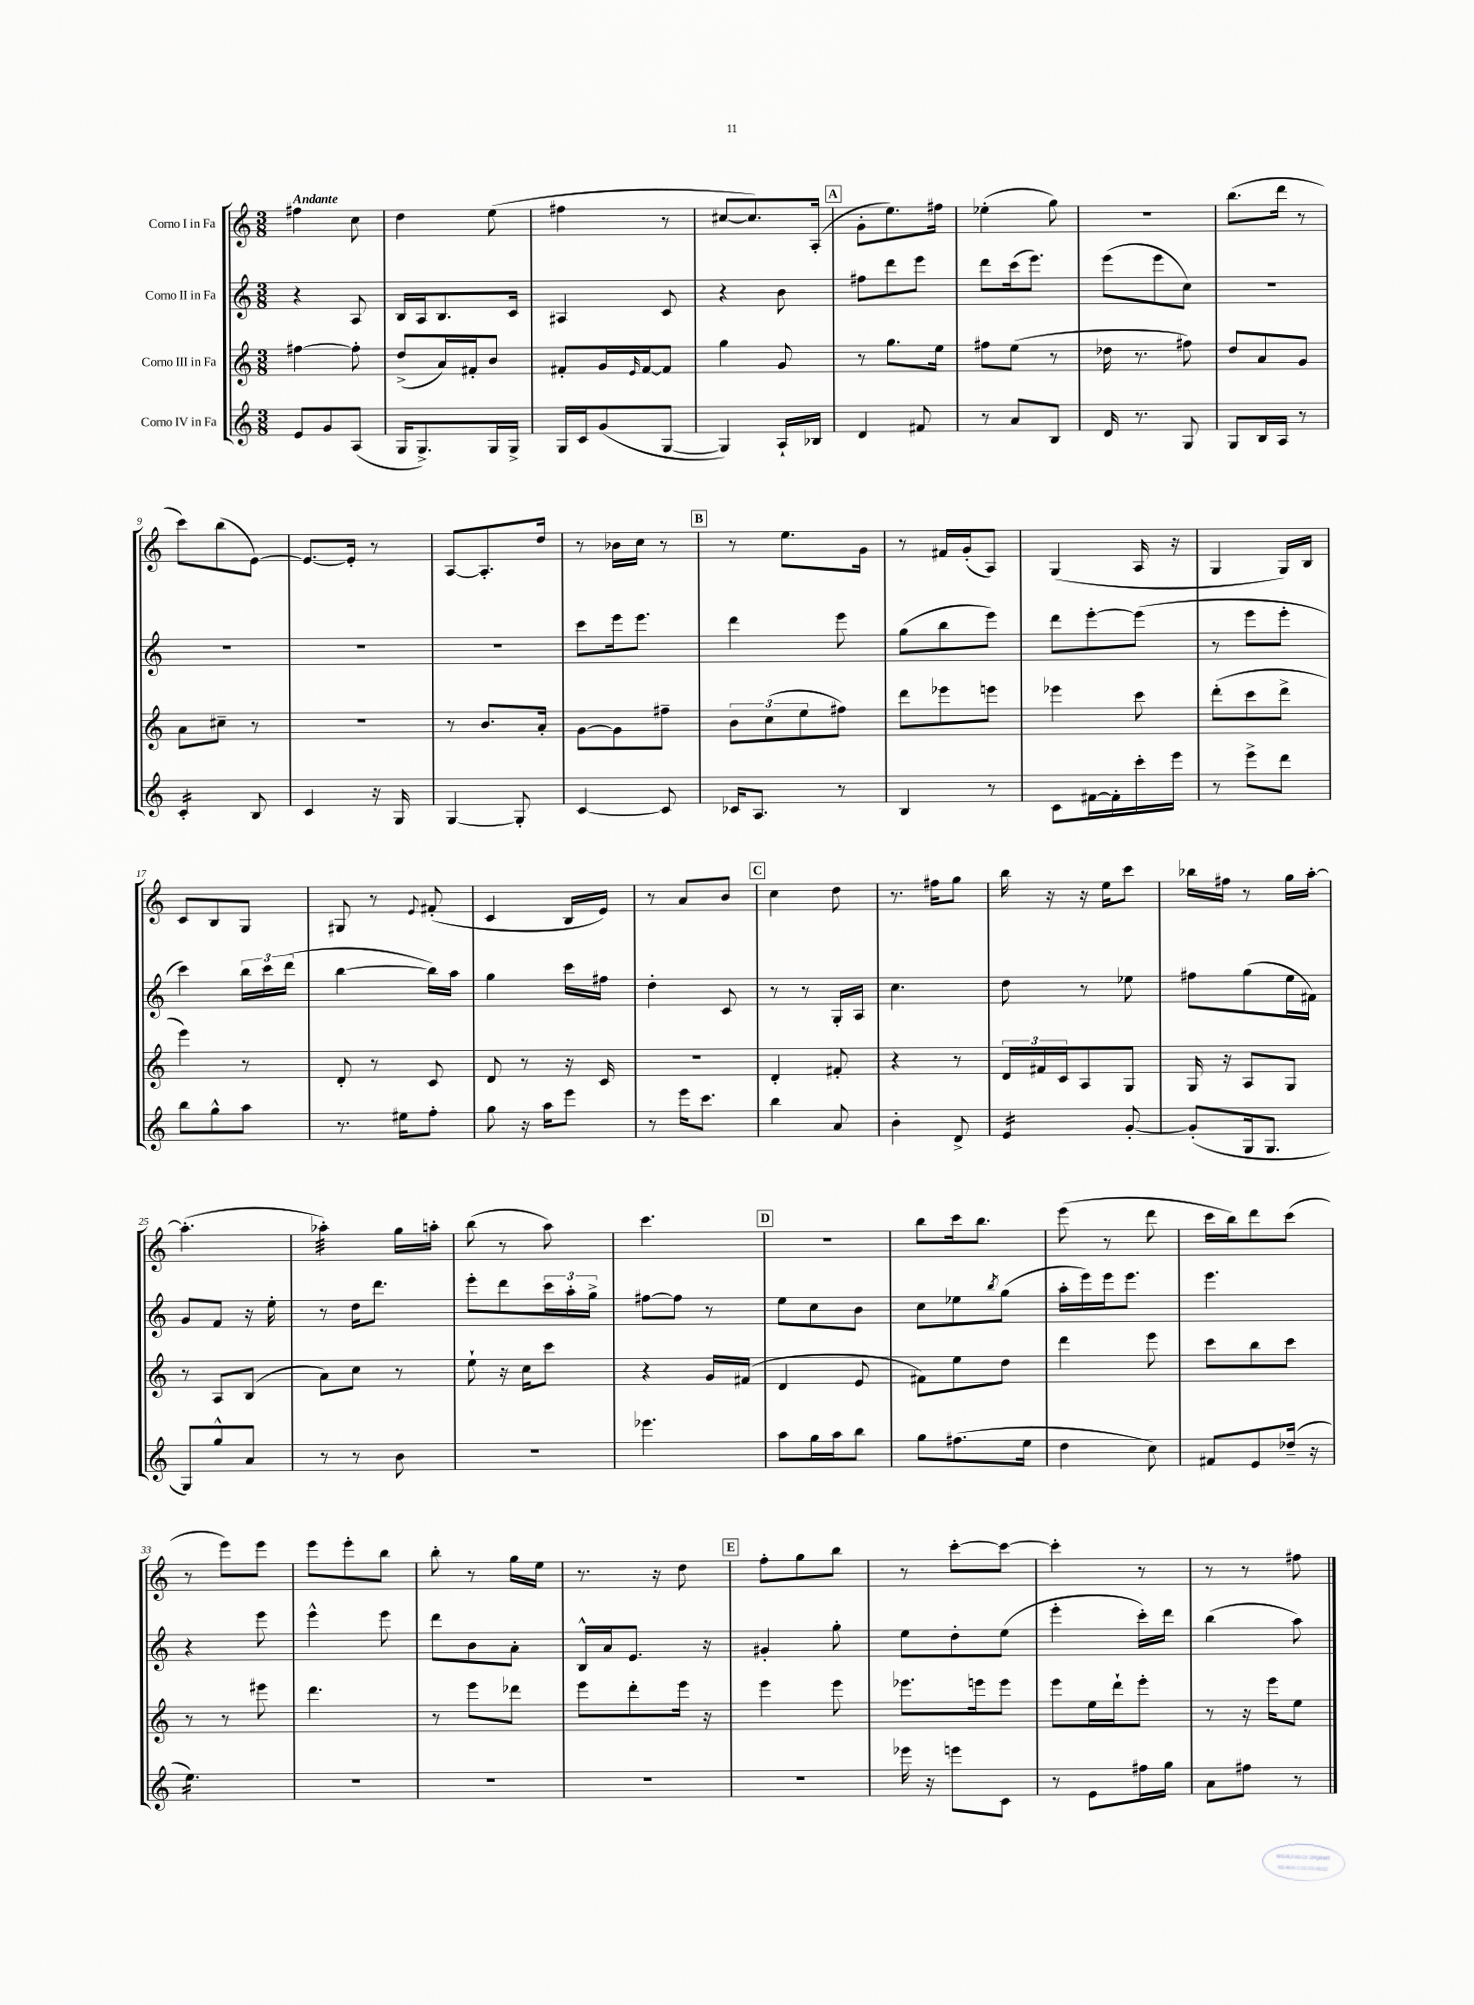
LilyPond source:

<<
\new StaffGroup <<
\new Staff = "s0" \with { instrumentName = "Corno I in Fa" } {
    \clef treble \key c \major \numericTimeSignature \time 3/8 \tempo "Andante"
    fis''4 c''8 |
    d''4 e''8( |
    fis''4 r8 |
    cis''8~ cis''8.) a16-.( |
    \mark \markup { \box "A" } g'8-. e''8.) fis''16 |
    ees''4-.( g''8) |
    R4. |
    b''8.( d'''16 r8 |
    c'''8) b''8( e'8~) |
    e'8.~ e'16-. r8 |
    a8~ a8.-. d''16 |
    r8 bes'16 c''16 r8 |
    \mark \markup { \box "B" } r8 e''8. g'16 |
    r8 fis'16 g'16-.( a8) |
    g4( a16 r16 |
    g4 g16) b16 |
    c'8 b8 g8 |
    gis8 r8 \appoggiatura { e'8 } fis'8-.( |
    c'4 b16 e'16) |
    r8 a'8 b'8 |
    \mark \markup { \box "C" } c''4 d''8 |
    r8. fis''16 g''8 |
    b''16 r16 r16 e''16 c'''8 |
    bes''16 fis''16 r8 g''16 a''16~-. |
    a''4.-.( |
    aes''4:32-.) g''16 a''16-. |
    b''8( r8 a''8) |
    c'''4. |
    \mark \markup { \box "D" } r4. |
    b''8 c'''16 b''8. |
    e'''8( r8 d'''8 |
    c'''16 b''16) d'''8 c'''8( |
    r8 e'''8) e'''8 |
    e'''8 e'''8-. b''8 |
    b''8-. r8 g''16 e''16 |
    r8. r16 d''8 |
    \mark \markup { \box "E" } f''8-. g''8 b''8 |
    r8 c'''8~-. c'''8~ |
    c'''4-. r8 |
    r8 r8 fis''8 \bar "|." |
}
\new Staff = "s1" \with { instrumentName = "Corno II in Fa" } {
    \clef treble \key c \major \numericTimeSignature \time 3/8
    r4 a8 |
    b16 a16 b8. c'16 |
    ais4 c'8 |
    r4 b'8 |
    \mark \markup { \box "A" } fis''8 d'''8 e'''8 |
    d'''8 c'''16( e'''8.) |
    e'''8( e'''8 c''8) |
    R4. |
    R4. |
    R4. |
    R4. |
    c'''8 e'''16 e'''8. |
    \mark \markup { \box "B" } d'''4 e'''8 |
    g''8( b''8 e'''8) |
    d'''8 e'''8~-. e'''8( |
    r8 e'''8 e'''8-. |
    c'''4) \tuplet 3/2 { b''16 c'''16 d'''16( } |
    b''4~ b''16) a''16 |
    g''4 c'''16 fis''16 |
    d''4-. c'8 |
    \mark \markup { \box "C" } r8 r8 g16-. a16 |
    c''4. |
    d''8 r8 ees''8 |
    fis''8 g''8( e''16 fis'16) |
    g'8 f'8 r16 e''16-. |
    r8 d''16 d'''8. |
    e'''8-. d'''8 \tuplet 3/2 { c'''16 a''16-. g''16-> } |
    fis''8~ fis''8 r8 |
    \mark \markup { \box "D" } e''8 c''8 b'8 |
    c''8 ees''8 \acciaccatura { b''8 } g''8( |
    a''16-. e'''16) e'''16 e'''8. |
    e'''4. |
    r4 e'''8 |
    e'''4-^ e'''8 |
    d'''8 b'8 a'8-. |
    b16-^ a'16 e'8. r16 |
    \mark \markup { \box "E" } gis'4-. g''8-. |
    e''8 d''8-. e''8( |
    e'''4-. c'''16-.) d'''16 |
    b''4( a''8) \bar "|." |
}
\new Staff = "s2" \with { instrumentName = "Corno III in Fa" } {
    \clef treble \key c \major \numericTimeSignature \time 3/8
    fis''4~ fis''8-. |
    d''8->( a'16) fis'16-. b'8 |
    fis'8-. g'16 \grace { e'16 } fis'16~ fis'8 |
    g''4 g'8 |
    \mark \markup { \box "A" } r8 g''8. e''16 |
    fis''8 e''8( r8 |
    des''16 r8. fis''8) |
    d''8 a'8 g'8 |
    a'8 cis''8-- r8 |
    R4. |
    r8 b'8. a'16-. |
    g'8~ g'8 fis''8-- |
    \mark \markup { \box "B" } \tuplet 3/2 { b'8 c''8( e''8 } fis''8) |
    d'''8 ees'''8 e'''8 |
    ees'''4 c'''8 |
    d'''8-.( c'''8 d'''8-> |
    e'''4) r8 |
    d'8-. r8 c'8 |
    d'8 r8 r16 c'16 |
    R4. |
    \mark \markup { \box "C" } d'4-. fis'8-. |
    r4 r8 |
    \tuplet 3/2 { d'16 fis'16 c'16 } a8 g8 |
    g16 r16 a8 g8 |
    r8 a8 b8( |
    a'8) c''8 r8 |
    e''8-! r16 c''16 c'''8 |
    r4 g'16 fis'16( |
    \mark \markup { \box "D" } d'4 e'8 |
    fis'8) e''8 d''8 |
    d'''4 e'''8 |
    c'''8 b''8 c'''8 |
    r8 r8 eis'''8 |
    d'''4. |
    r8 e'''8 des'''8 |
    e'''8 d'''8-. e'''16 r16 |
    \mark \markup { \box "E" } e'''4 e'''8 |
    ees'''8. e'''16 e'''8 |
    e'''8 e''16 d'''16-! e'''8-. |
    r8 r16 e'''16 e''8 \bar "|." |
}
\new Staff = "s3" \with { instrumentName = "Corno IV in Fa" } {
    \clef treble \key c \major \numericTimeSignature \time 3/8
    e'8 g'8 a8( |
    g16 g8.->) g16 g16-> |
    g16 c'16 g'8( g8~ |
    g4) a16-! bes16 |
    \mark \markup { \box "A" } d'4 fis'8 |
    r8 a'8 b8 |
    d'16 r8. g8 |
    g8 b16 a16 r8 |
    c'4:16-. b8 |
    c'4 r16 g16 |
    g4~ g8-. |
    c'4~ c'8 |
    \mark \markup { \box "B" } ces'16 a8. r8 |
    b4 r8 |
    c'8 fis'16~ fis'16-. c'''16-. e'''16 |
    r8 e'''8-> d'''8 |
    b''8 g''8-^ a''8 |
    r8. eis''16 f''8-. |
    g''8 r16 a''16 e'''8 |
    r8 e'''16 c'''8. |
    \mark \markup { \box "C" } b''4 a'8 |
    b'4-. d'8-> |
    e'4:16 g'8~-. |
    g'8-.( g16 g8. |
    g8) g''8-^ a'8 |
    r8 r8 b'8 |
    R4. |
    ees'''4. |
    \mark \markup { \box "D" } a''8 g''16 a''16 b''8 |
    g''8 fis''8.( e''16 |
    d''4 c''8) |
    fis'8 e'8 des''16--( r16 |
    e''4.:16) |
    R4. |
    R4. |
    R4. |
    \mark \markup { \box "E" } R4. |
    ees'''16 r16 e'''8 c'8 |
    r8 e'8 fis''16 g''16 |
    a'8 fis''8 r8 \bar "|." |
}
>>
>>
